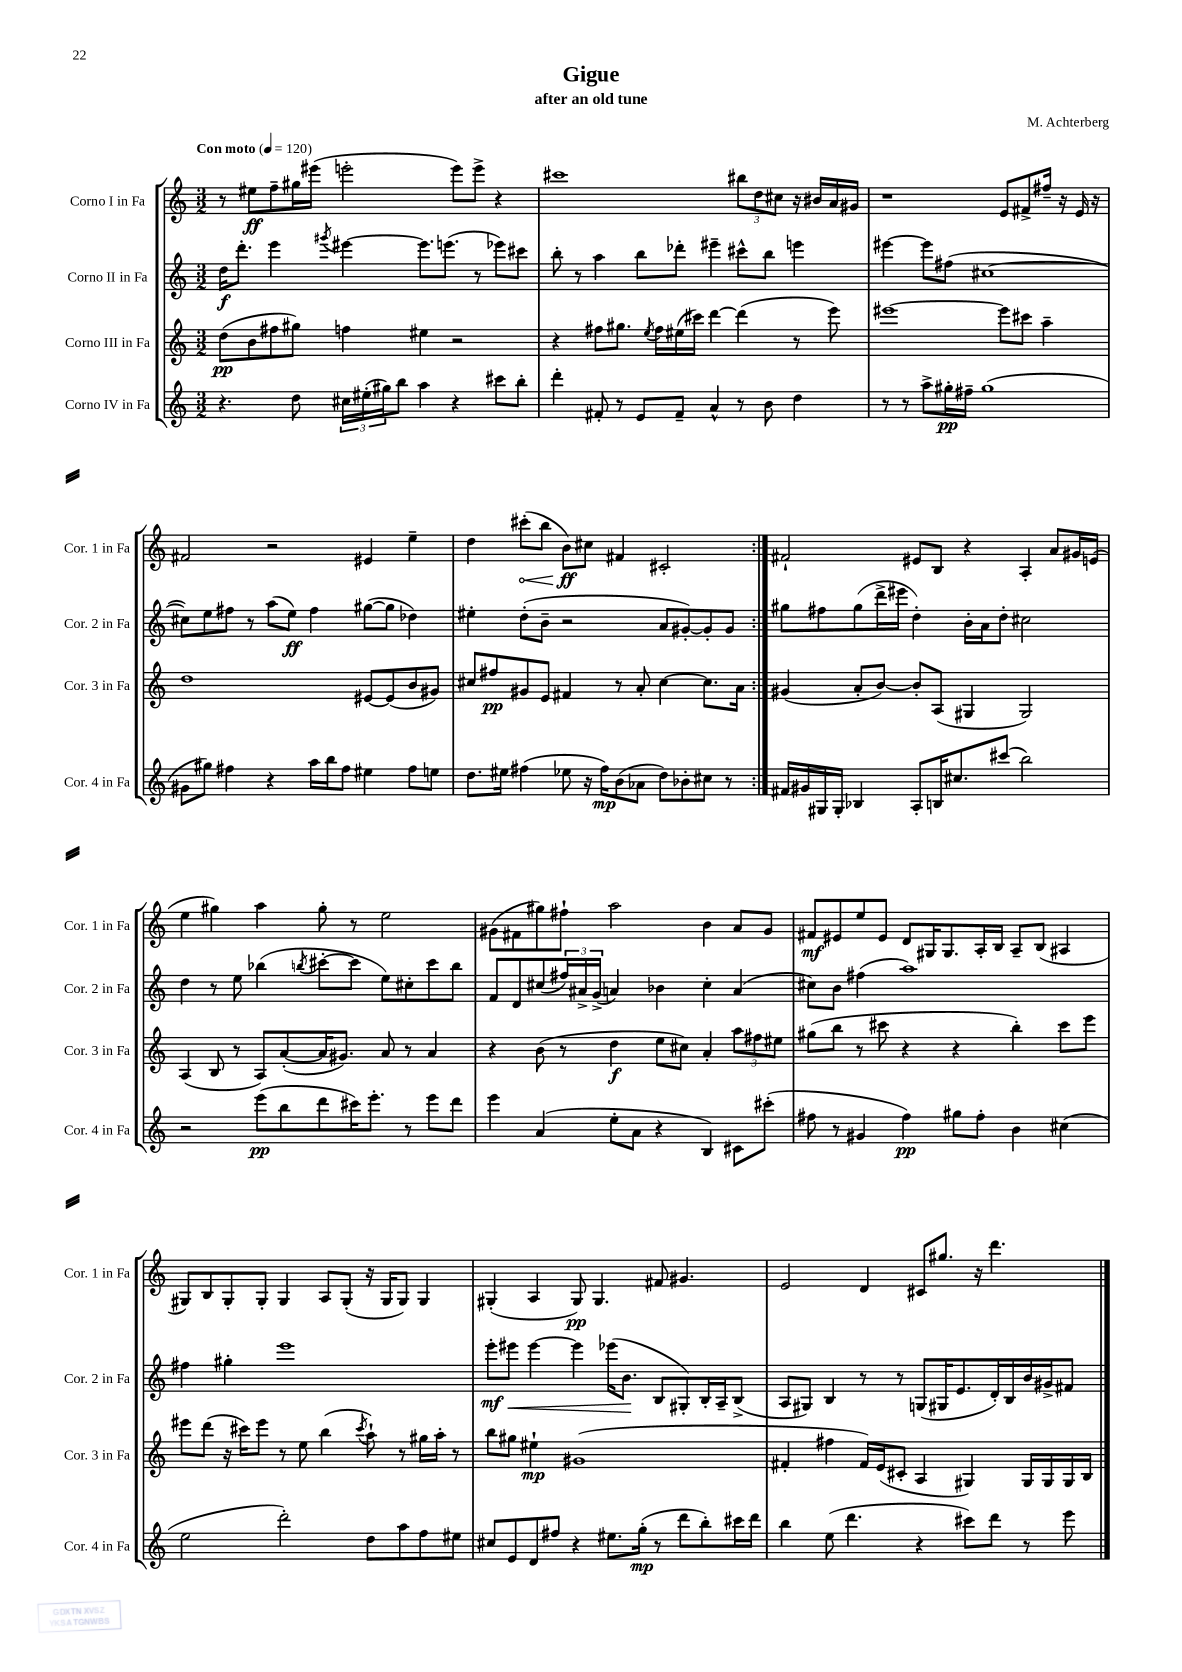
\header { title = "Gigue" composer = "M. Achterberg" subtitle = "after an old tune" }
<<
\new StaffGroup <<
\new Staff = "s0" \with { instrumentName = "Corno I in Fa" shortInstrumentName = "Cor. 1 in Fa" } {
    \clef treble \key c \major \numericTimeSignature \time 3/2 \tempo "Con moto" 4 = 120
    \repeat volta 2 { r8 eis''8\ff f''8-- gis''16 eis'''16( e'''2-. e'''8) e'''8-> r4 |
    cis'''1 \tuplet 3/2 { bis''8 d''8 cis''8 } r16 bis'16 a'16 gis'16 |
    r1 e'8 fis'8-> fis''16-- r16 e'16 r16 |
    fis'2 r2 eis'4 e''4-- |
    d''4 \once \override Hairpin.circled-tip = ##t cis'''8-.\<( b''8 b'8\ff\!) cis''8 fis'4 cis'2-. | }
    fis'2-! eis'8 b8 r4 a4-. a'8 gis'16 e'16( |
    e''4 gis''4) a''4 gis''8-. r8 e''2 |
    gis'8( fis'8 gis''8) fis''8-! a''2 b'4 a'8 gis'8 |
    fis'8\mf eis'8 e''8 eis'8 d'8 gis16 gis8. a16-. b16 a8-- b8( ais4 |
    gis8) b8 gis8-. gis8-. gis4 a8 gis8-.( r16 gis16 gis8) gis4 |
    gis4-.( a4 gis8\pp) gis4. fis'8 gis'4. |
    e'2 d'4 cis'8 gis''8. r16 d'''4. \bar "|." |
}
\new Staff = "s1" \with { instrumentName = "Corno II in Fa" shortInstrumentName = "Cor. 2 in Fa" } {
    \clef treble \key c \major \numericTimeSignature \time 3/2
    \repeat volta 2 { d''16\f d'''8.-. e'''4 \acciaccatura { gis'''8 } eis'''4~ eis'''8. e'''8.( r8 ees'''8) cis'''8 |
    b''8-. r8 a''4 b''8 des'''8-. eis'''4-- cis'''8-^ b''8 e'''4 |
    eis'''4~ eis'''8 fis''8( cis''1~ |
    cis''8) e''8 fis''8 r8 a''8( e''8\ff) fis''4 gis''8~( gis''8 des''4) |
    eis''4-. d''8-.( b'8-- r2 a'8 gis'8~-.) gis'8-. gis'8 | }
    gis''8 fis''8 gis''8( d'''16-> eis'''16 d''4-.) b'16-. a'16 d''8-. cis''2 |
    d''4 r8 e''8 bes''4( \acciaccatura { b''8 } cis'''8~-. cis'''8 e''8) cis''8-. cis'''8 b''8 |
    f'8 d'8 cis''8( \tuplet 3/2 { fis''16) ais'16-> g'16->( } a'4) bes'4 cis''4-. a'4( |
    cis''8) b'8 fis''4( a''1) |
    fis''4 gis''4-. e'''1 |
    e'''8-.\mf eis'''8\< eis'''4~ eis'''4 ees'''16( b'8.\! b8 gis8-.) b16-. a16-- b8->( |
    a8 gis8) b4 r8 r8 g8( gis16 e'8. d'16-.) b16 b'16 gis'16-> fis'8 \bar "|." |
}
\new Staff = "s2" \with { instrumentName = "Corno III in Fa" shortInstrumentName = "Cor. 3 in Fa" } {
    \clef treble \key c \major \numericTimeSignature \time 3/2
    \repeat volta 2 { d''8\pp( b'8 fis''8 gis''8) f''4 eis''4 r2 |
    r4 fis''8 gis''8. \acciaccatura { e''8 } fis''16 eis''16( cis'''16) d'''4~ d'''4( r8 e'''8) |
    eis'''1~ eis'''8 cis'''8 a''4-- |
    d''1 eis'8~ eis'8( b'8 gis'8) |
    cis''8 fis''8\pp gis'8 e'8 fis'4 r8 a'8-. cis''4~ cis''8. a'16 | }
    gis'4( a'8-. b'8~) b'8-. a8( gis4 gis2) |
    a4( b8 r8 a8) a'8~-.( a'16 gis'8.) a'8 r8 a'4 |
    r4 b'8( r8 d''4\f e''8 cis''8) a'4-. \tuplet 3/2 { a''8 fis''8 eis''8 } |
    gis''8( b''8 r8 cis'''8 r4 r4 b''4-.) cis'''8 e'''8 |
    eis'''8 d'''8( r16 cis'''16) eis'''8 r8 e''8 b''4( \acciaccatura { cis'''8 } a''8-!) r8 gis''16 a''16-. r8 |
    b''8 gis''8 eis''4-!\mp gis'1( |
    fis'4-. fis''4 fis'16) e'16( cis'8-. a4 gis4) gis16 gis16 gis16 b16 \bar "|." |
}
\new Staff = "s3" \with { instrumentName = "Corno IV in Fa" shortInstrumentName = "Cor. 4 in Fa" } {
    \clef treble \key c \major \numericTimeSignature \time 3/2
    \repeat volta 2 { r4. d''8 \tuplet 3/2 { cis''16 eis''16-.( gis''16) } b''8 a''4 r4 cis'''8 b''8-. |
    d'''4-. fis'8-. r8 e'8 fis'8-- a'4-^ r8 b'8 d''4 |
    r8 r8 a''8-> gis''16-.\pp fis''16-- gis''1( |
    gis'8 gis''8) fis''4 r4 a''16 b''16 fis''8 eis''4 fis''8 e''8 |
    d''8. eis''16 fis''4( ees''8 r16 fis''16\mp) b'8( aes'8 d''8) bes'8-. cis''8 r8 | }
    fis'16 gis'16 gis16 gis16-. bes4 a8-. b16 cis''8. cis'''8( b''2) |
    r2 e'''8\pp( b''8 d'''8 cis'''16) e'''8.-. r8 e'''8 d'''8 |
    e'''4 a'4( e''8-. a'8 r4 b4) cis'8 cis'''8-.( |
    fis''8 r8 gis'4 fis''4\pp) gis''8 fis''8-. b'4 cis''4( |
    e''2 d'''2-.) d''8 a''8 f''8 eis''8 |
    cis''8 e'8 d'8 fis''8 r4 eis''8. g''16-.\mp( r8 d'''8 b''8-.) cis'''16 d'''16 |
    b''4 e''8( d'''4. r4 cis'''8) d'''8 r8 e'''8 \bar "|." |
}
>>
>>
\layout { \context { \Score \remove "Bar_number_engraver" } }
